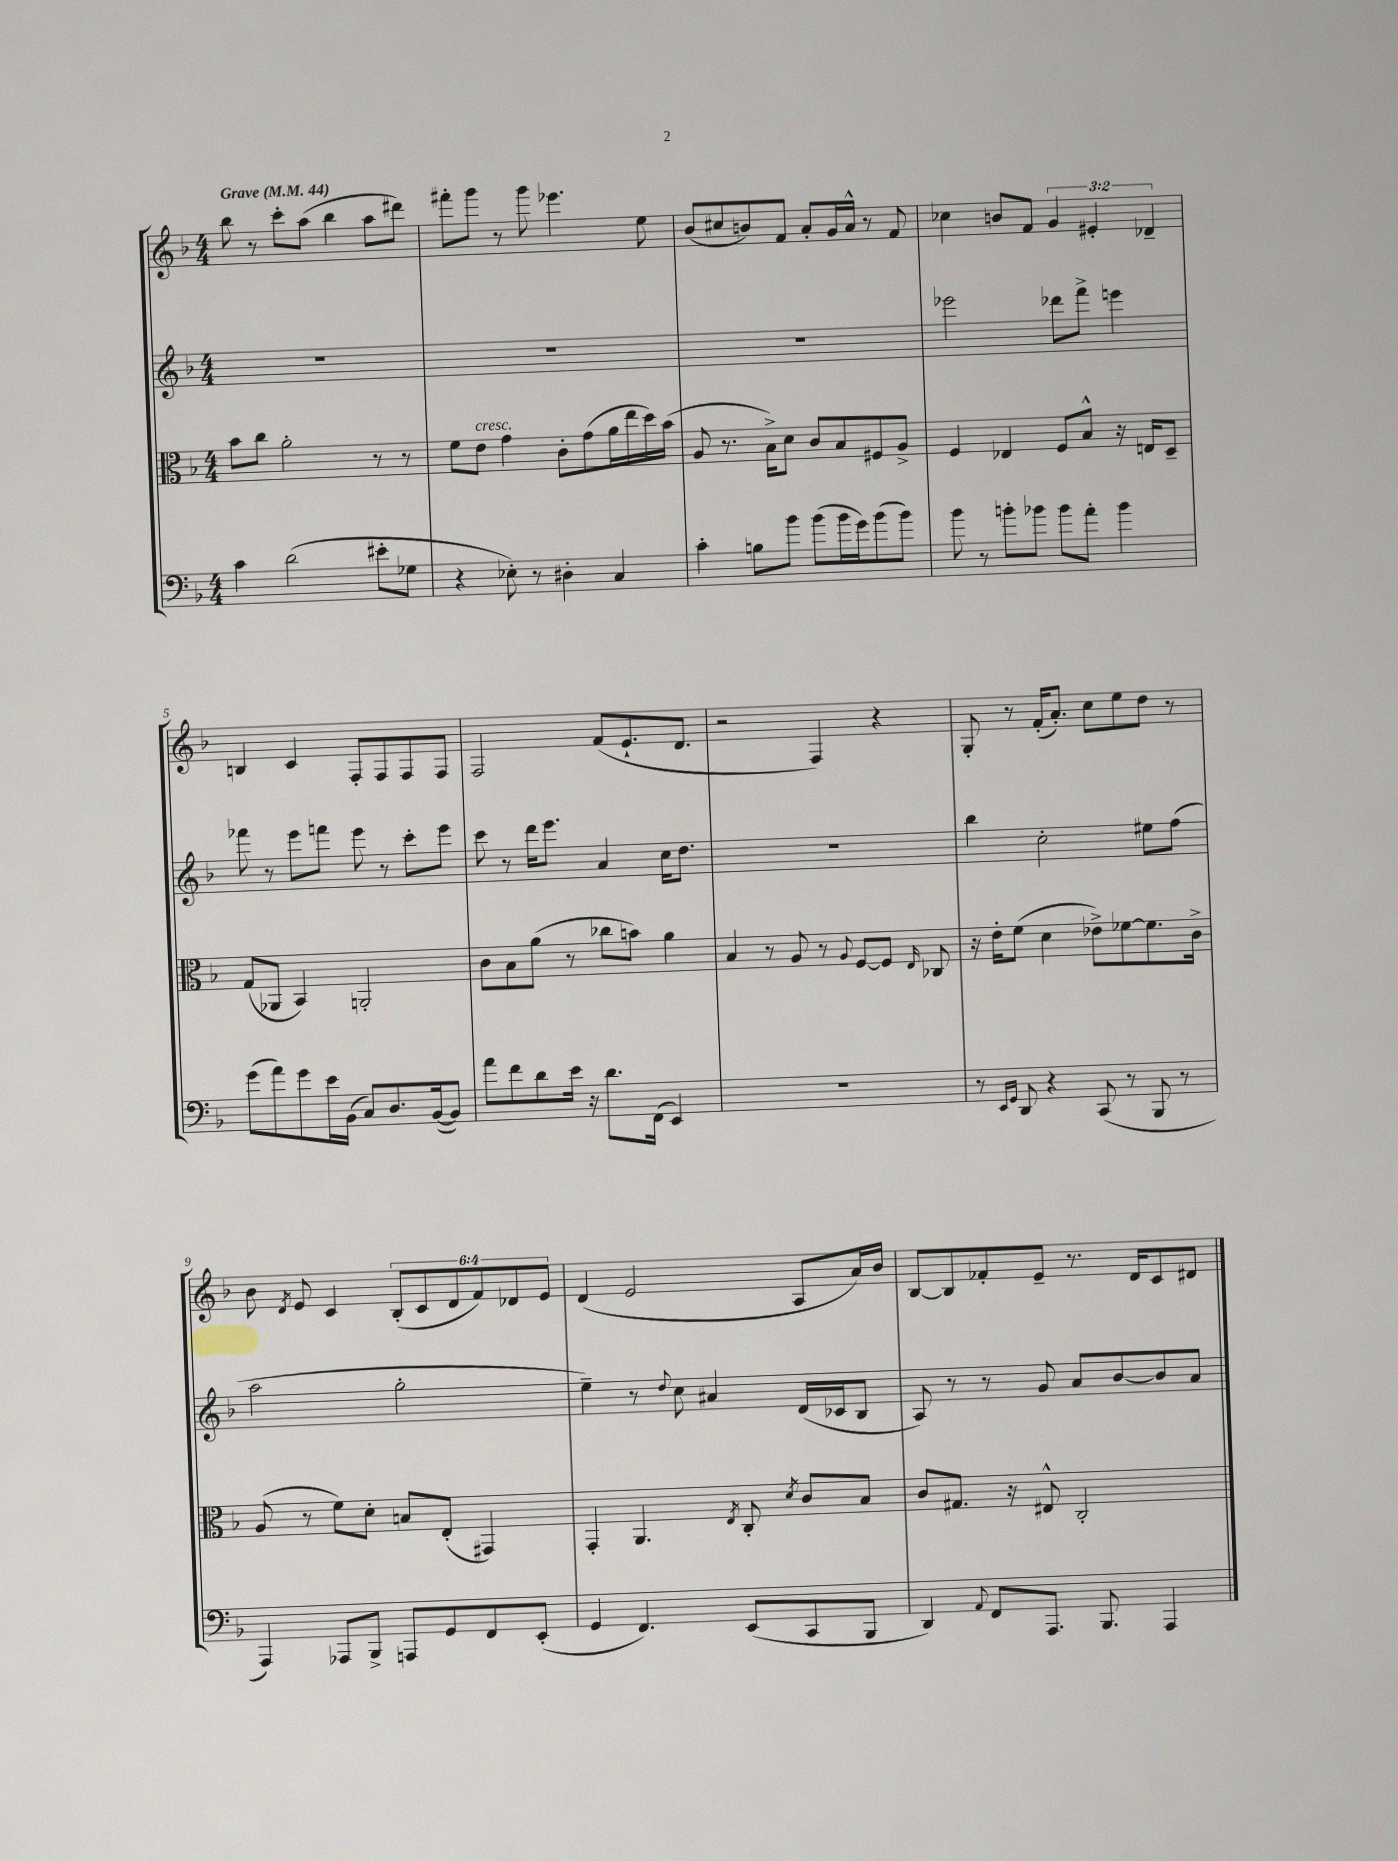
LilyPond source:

<<
\new StaffGroup <<
\new Staff = "s0" {
    \clef treble \key f \major \numericTimeSignature \time 4/4 \override Staff.TupletNumber.text = #tuplet-number::calc-fraction-text \tempo "Grave" 4 = 44
    \autoBeamOff bes''8 r8 c'''8[-. a''8]( bes''4 a''8[ dis'''8]) |
    fis'''8[-. g'''8] r8 g'''8 ees'''4. e''8 |
    bes'8[( cis''8 b'8) f'8] a'8[-. g'16 a'16]-^ r8 f'8 |
    ces''4 b'8[ f'8] \tuplet 3/2 { g'4 eis'4-. des'4-- } |
    b4 c'4 f8[-. f8 f8 f8] |
    f2 f'8[( e'8.-! d'8.] |
    r2 f4) r4 |
    g8-. r8 f'16[-.( a'8.]-.) c''8[ e''8 d''8] r8 |
    bes'8 \acciaccatura { d'8 } e'8 c'4 \tuplet 6/4 { bes8[-.( c'8 d'8 f'8) des'8 e'8] } |
    d'4( e'2 a8[ a'16) bes'16] |
    bes8[~ bes8 fes'8-. e'8]-- r8. d'16[ c'8 dis'8] \bar "|." |
}
\new Staff = "s1" {
    \clef treble \key f \major \numericTimeSignature \time 4/4
    \autoBeamOff R1 |
    R1 |
    R1 |
    ees'''2 des'''8[ f'''8]-> e'''4 |
    fes'''8 r8 e'''8[ f'''8] e'''8 r8 c'''8[-. e'''8] |
    c'''8 r8 d'''16[ e'''8.] a'4 c''16[ d''8.] |
    R1 |
    bes''4 c''2-. eis''8[ f''8]( |
    a''2 g''2-. |
    e''4--) r8 \appoggiatura { d''8 } c''8 ais'4 d'16[( ces'16 bes8] |
    a8) r8 r8 g'8 a'8[ bes'8~ bes'8 a'8] \bar "|." |
}
\new Staff = "s2" {
    \clef alto \key f \major \numericTimeSignature \time 4/4
    \autoBeamOff bes'8[ c''8] a'2-. r8 r8 |
    f'8[ e'8]^\markup { \italic "cresc." } g'4 c'8[-. g'8( a'16 e''16 d''16) bes'16]( |
    a8 r8. bes16[->) d'8] c'8[ bes8 fis8 a8]-> |
    f4 ees4 f8[ bes8]-^ r16 e16[ d8]-- |
    g8[( aes,8] bes,4) a,2-. |
    c'8[ bes8 a'8]( r8 ces''8[ b'8]) a'4 |
    bes4 r8 a8 r8 \appoggiatura { a8 } f8[~ f8] \grace { e16 } ces8 |
    r16 e'16[-. f'8]( d'4 ees'8[->) fes'8~ fes'8. c'16]-> |
    a8( r8 f'8[) d'8]-. b8[ e8]-.( gis,4) |
    g,4-. a,4. \acciaccatura { e8 } c8-. \acciaccatura { d'8 } c'8[ bes8] |
    c'8[ gis8.] r16 eis8-^ c2-. \bar "|." |
}
\new Staff = "s3" {
    \clef bass \key f \major \numericTimeSignature \time 4/4
    \autoBeamOff c'4 d'2( eis'8[-. ges8] |
    r4 ees8-.) r8 dis4-. c4 |
    c'4-. b8[ bes'8] bes'8[( bes'16 g'16) bes'8( bes'8]) |
    bes'8 r8 b'8[-. bes'8] bes'8[ a'8]-. bes'4 |
    g'8[( a'8) g'8 e'16 bes,16]( c8[) d8. bes,16~( bes,8]) |
    a'8[ f'8 d'8 e'16] r16 d'8.[ f,16]( e,4) |
    R1 |
    r8 \grace { e,16[ g,16] } d,8 r4 c,8( r8 bes,,8 r8 |
    a,,4) aes,,8[ bes,,8]-> a,,8[ g,8 f,8 e,8]-.( |
    g,4 f,4.) e,8[( c,8 bes,,8] |
    d,4) \appoggiatura { a,8 } f,8[ a,,8.] bes,,8. a,,4 \bar "|." |
}
>>
>>
